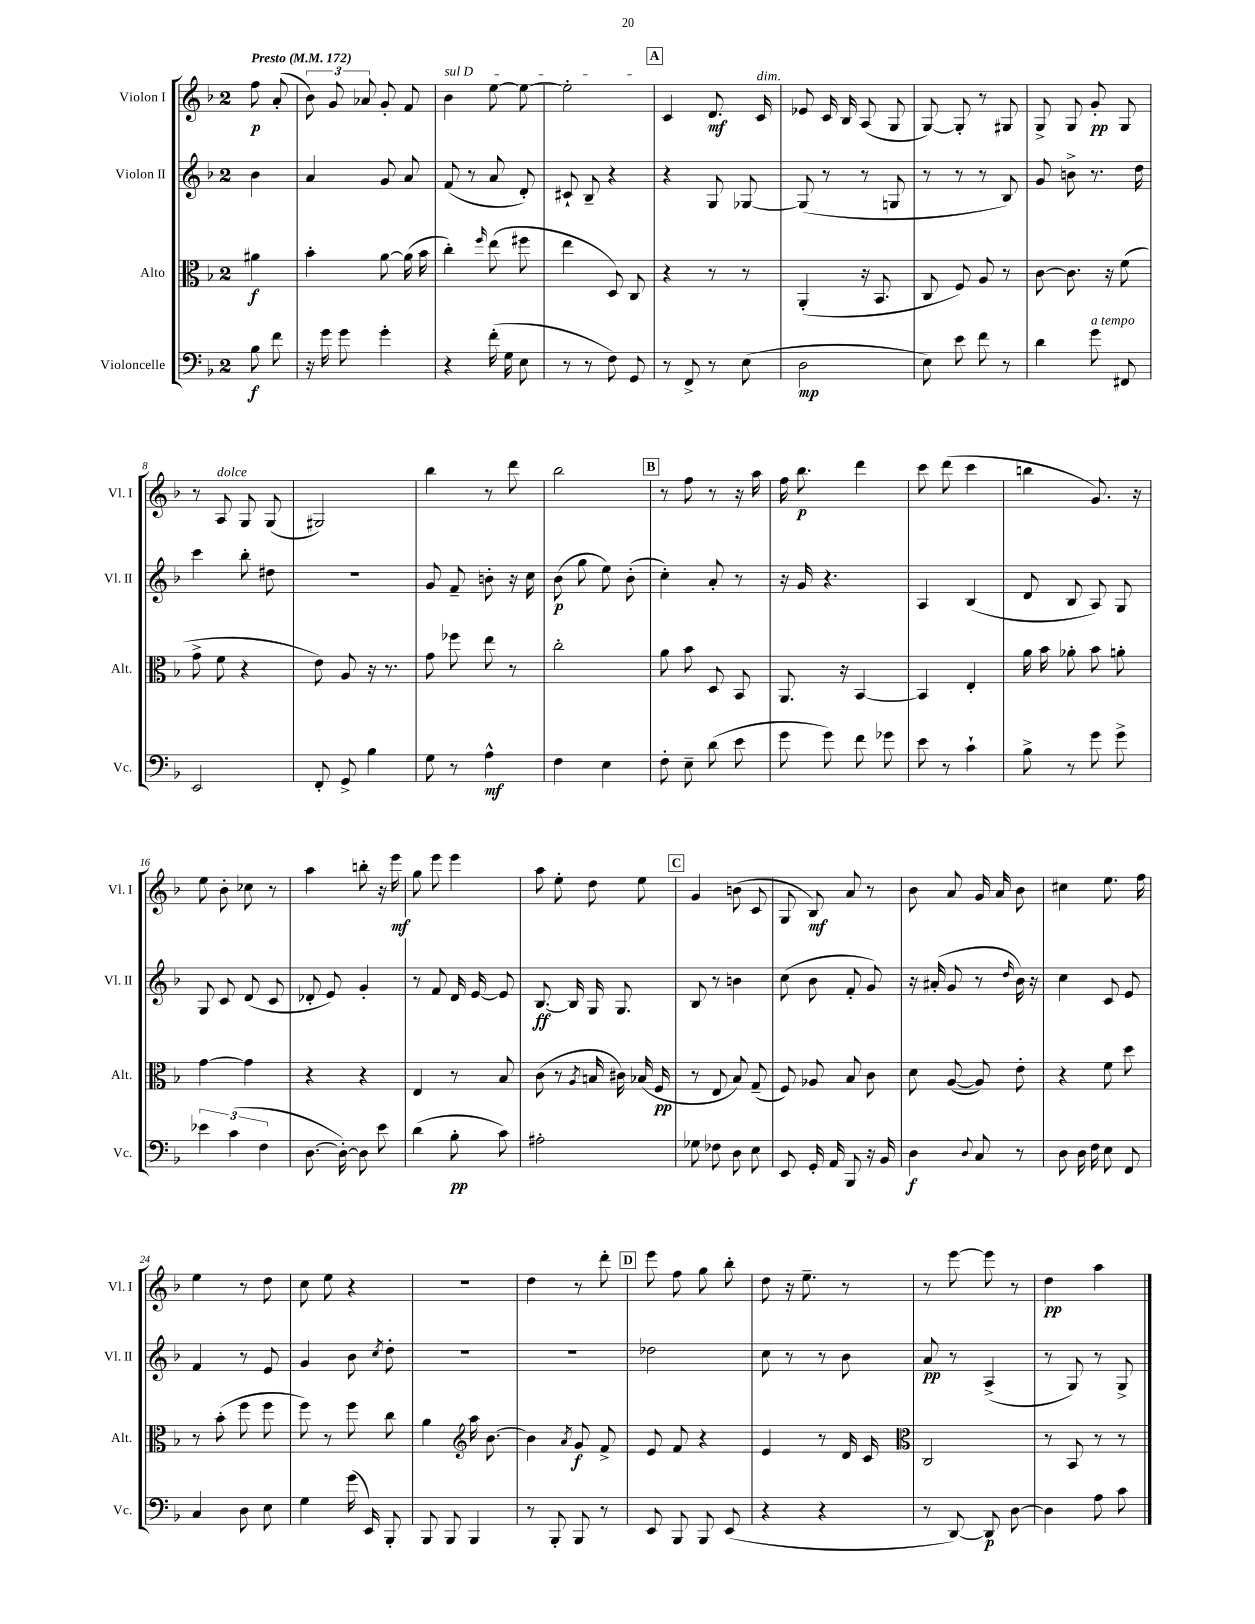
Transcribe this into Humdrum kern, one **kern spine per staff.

**kern	**dynam	**kern	**dynam	**kern	**dynam	**kern	**dynam
*part4	*part4	*part3	*part3	*part2	*part2	*part1	*part1
*staff4	*staff4	*staff3	*staff3	*staff2	*staff2	*staff1	*staff1
*I"Violoncelle	*	*I"Alto	*	*I"Violon II	*	*I"Violon I	*
*I'Vc.	*	*I'Alt.	*	*I'Vl. II	*	*I'Vl. I	*
*clefF4	*	*clefC3	*	*clefG2	*	*clefG2	*
*k[b-]	*	*k[b-]	*	*k[b-]	*	*k[b-]	*
*M2/4	*	*M2/4	*	*M2/4	*	*M2/4	*
*MM172	*	*MM172	*	*MM172	*	*MM172	*
=	=	=	=	=	=	=	=
!	!	!	!	!	!	!LO:TX:a:B:t=Presto	!
8B-\	f	4a#X\	f	4b-\	.	8ff\	p
8f\	.	.	.	.	.	(8a'/	.
=1	=1	=1	=1	=1	=1	=1	=1
16r	.	4b-'\	.	4a/	.	12b-\)	.
16g\	.	.	.	.	.	.	.
.	.	.	.	.	.	12g/	.
8g\	.	.	.	.	.	.	.
.	.	.	.	.	.	12a-X/	.
4g'\	.	[8a\	.	8g/	.	8g'/	.
.	.	(16a\]	.	8a/	.	8f/	.
.	.	16b-\	.	.	.	.	.
=2	=2	=2	=2	=2	=2	=2	=2
!	!	!	!	!	!	!LO:TX:a:i:t=sul D	!
4r	.	4cc'\)	.	(8f/	.	4b-\	.
.	.	.	.	8r	.	.	.
.	.	16qqff/	.	.	.	.	.
(16f'\	.	(8ee\	.	8a/	.	[8ee\	.
16G\	.	.	.	.	.	.	.
8E\	.	8ff#X\	.	8d'/)	.	8ee\_	.
=3	=3	=3	=3	=3	=3	=3	=3
8r	.	4ee\	.	8c#X`/	.	2ee'\]	.
8r	.	.	.	8B-~/	.	.	.
8F\)	.	8D/)	.	4r	.	.	.
8GG/	.	8C/	.	.	.	.	.
!!LO:REH:place=s1:t=A
=4	=4	=4	=4	=4	=4	=4	=4
8r	.	4r	.	4r	.	4c/	.
8FF^/	.	.	.	.	.	.	.
8r	.	8r	.	8G/	.	8.d/	mf
(8E\	.	8r	.	[8G-X/	.	.	.
!	!	!	!	!	!	!LO:TX:a:i:t=dim.	!
.	.	.	.	.	.	16c/	.
=5	=5	=5	=5	=5	=5	=5	=5
2D\	mp	(4AA'/	.	(8G-/]	.	8e-X/	.
.	.	.	.	8r	.	16c/	.
.	.	.	.	.	.	16B-/	.
.	.	16r	.	8r	.	(8A/	.
.	.	8.BB-/	.	.	.	.	.
.	.	.	.	8Gn/	.	8G/	.
=6	=6	=6	=6	=6	=6	=6	=6
8E\)	.	8C/	.	8r	.	[8G/)	.
8e\	.	8F/)	.	8r	.	8G'/]	.
8f\	.	8A/	.	8r	.	8r	.
8r	.	8r	.	8B-/)	.	8G#X/	.
=7	=7	=7	=7	=7	=7	=7	=7
4d\	.	[8c\	.	8g/	.	8G^/	.
.	.	8.c\]	.	8bn^\	.	8G/	.
!LO:TX:a:i:t=a tempo	!	!	!	!	!	!	!
8g\	.	.	.	8.r	.	8g'/	pp
.	.	16r	.	.	.	.	.
8FF#X/	.	(8f\	.	.	.	8G/	.
.	.	.	.	16dd\	.	.	.
!!LO:LB:g=z
=8	=8	=8	=8	=8	=8	=8	=8
2EE/	.	8g^\	.	4ccc\	.	8r	.
!	!	!	!	!	!	!LO:TX:a:i:t=dolce	!
.	.	8f\	.	.	.	8A/	.
.	.	4r	.	8bb-'\	.	8G/	.
.	.	.	.	8dd#X\	.	(8G/	.
=9	=9	=9	=9	=9	=9	=9	=9
8FF'/	.	8e\)	.	2r	.	2G#X/)	.
8GG^/	.	8A/	.	.	.	.	.
4B-\	.	16r	.	.	.	.	.
.	.	8.r	.	.	.	.	.
=10	=10	=10	=10	=10	=10	=10	=10
8G\	.	8g\	.	8g/	.	4bb-\	.
8r	.	8ff-X\	.	8f~/	.	.	.
4A^^\	mf	8ee\	.	8bn'\	.	8r	.
.	.	8r	.	16r	.	8ddd\	.
.	.	.	.	16cc\	.	.	.
=11	=11	=11	=11	=11	=11	=11	=11
4F\	.	2cc'\	.	(8b-\	p	2bb-\	.
.	.	.	.	8gg\	.	.	.
4E\	.	.	.	8ee\)	.	.	.
.	.	.	.	(8b-'\	.	.	.
!!LO:REH:place=s1:t=B
=12	=12	=12	=12	=12	=12	=12	=12
8F'\	.	8a\	.	4cc'\)	.	8r	.
8E~\	.	8b-\	.	.	.	8ff\	.
(8d\	.	8D/	.	8a'/	.	8r	.
8e\	.	8BB-/	.	8r	.	16r	.
.	.	.	.	.	.	16aa\	.
=13	=13	=13	=13	=13	=13	=13	=13
8g\	.	8.AA/	.	16r	.	16ff\	.
.	.	.	.	16g/	.	8.bb-\	p
8g\)	.	.	.	4.r	.	.	.
.	.	16r	.	.	.	.	.
8f\	.	[4BB-/	.	.	.	4ddd\	.
8g-X\	.	.	.	.	.	.	.
=14	=14	=14	=14	=14	=14	=14	=14
8e\	.	4BB-/]	.	4A/	.	8ccc\	.
8r	.	.	.	.	.	(8ddd\	.
4c`\	.	4E'/	.	(4B-/	.	4ccc\	.
=15	=15	=15	=15	=15	=15	=15	=15
8B-^\	.	16a\	.	8d/	.	4bbn\	.
.	.	16b-\	.	.	.	.	.
8r	.	8a-X'\	.	8B-/	.	.	.
8g\	.	8b-\	.	8A/)	.	8.g/)	.
8g^\	.	8an'\	.	8G/	.	.	.
.	.	.	.	.	.	16r	.
!!LO:LB:g=z
=16	=16	=16	=16	=16	=16	=16	=16
6e-X\	.	[4g\	.	8G/	.	8ee\	.
.	.	.	.	8c/	.	8b-'\	.
(6c\	.	.	.	.	.	.	.
.	.	4g\]	.	(8d/	.	8cc-X\	.
6F\	.	.	.	.	.	.	.
.	.	.	.	8c/	.	8r	.
=17	=17	=17	=17	=17	=17	=17	=17
[8.D\	.	4r	.	8d-X'/	.	4aa\	.
.	.	.	.	8e/)	.	.	.
16D'\_)	.	.	.	.	.	.	.
8D\]	.	4r	.	4g'/	.	8bbn'\	.
8e\	.	.	.	.	.	16r	.
.	.	.	.	.	.	16eee\	mf
=18	=18	=18	=18	=18	=18	=18	=18
(4d\	.	4E/	.	8r	.	8gg\	.
.	.	.	.	8f/	.	8eee\	.
8B-'\	pp	8r	.	16d/	.	4eee\	.
.	.	.	.	[16e/	.	.	.
8c\)	.	8B-/	.	8e/]	.	.	.
=19	=19	=19	=19	=19	=19	=19	=19
2A#X'\	.	(8c\	.	[8.B-/	ff	8aa\	.
.	.	8r	.	.	.	8ee'\	.
.	.	.	.	16B-/]	.	.	.
.	.	8qA/	.	.	.	.	.
.	.	16Bn/	.	16G/	.	8dd\	.
.	.	16c#X\)	.	8.G/	.	.	.
.	.	(16B-X/	.	.	.	8ee\	.
.	.	16F/	pp	.	.	.	.
!!LO:REH:place=s1:t=C
=20	=20	=20	=20	=20	=20	=20	=20
8G-X\	.	8r	.	8B-/	.	4g/	.
8F-X\	.	8E/	.	8r	.	.	.
8D\	.	8B-/)	.	4bn\	.	(8bn\	.
8E\	.	(8G~/	.	.	.	8c/	.
=21	=21	=21	=21	=21	=21	=21	=21
8EE/	.	8F/)	.	(8cc\	.	8G/	.
16GG'/	.	8A-X/	.	8b-\	.	8B-/)	mf
16AA/	.	.	.	.	.	.	.
8BBB-/	.	8B-/	.	8f'/	.	8a/	.
16r	.	8c\	.	8g/)	.	8r	.
16BB-/	.	.	.	.	.	.	.
=22	=22	=22	=22	=22	=22	=22	=22
4D\	f	8d\	.	16r	.	8b-\	.
.	.	.	.	(16a#X'/	.	.	.
.	.	([8A/	.	8g/	.	8a/	.
8qqD/	.	.	.	.	.	.	.
8C/	.	8A/])	.	8r	.	16g/	.
.	.	.	.	.	.	16a/	.
.	.	.	.	16qqdd/	.	.	.
8r	.	8e'\	.	16b-\)	.	8b-\	.
.	.	.	.	16r	.	.	.
=23	=23	=23	=23	=23	=23	=23	=23
8D\	.	4r	.	4cc\	.	4cc#X\	.
16D\	.	.	.	.	.	.	.
16F\	.	.	.	.	.	.	.
8E\	.	8f\	.	8c/	.	8.ee\	.
8FF/	.	8dd\	.	8e/	.	.	.
.	.	.	.	.	.	16ff\	.
!!LO:LB:g=z
=24	=24	=24	=24	=24	=24	=24	=24
4C/	.	8r	.	4f/	.	4ee\	.
.	.	(8b-'\	.	.	.	.	.
8D\	.	8ff\	.	8r	.	8r	.
8E\	.	8ff\	.	8e/	.	8dd\	.
=25	=25	=25	=25	=25	=25	=25	=25
4G\	.	8ff\)	.	4g/	.	8cc\	.
.	.	8r	.	.	.	8ee\	.
(16g\	.	8ff\	.	8b-\	.	4r	.
16EE/)	.	.	.	.	.	.	.
.	.	.	.	8qcc/	.	.	.
8BBB-'/	.	8cc\	.	8dd'\	.	.	.
=26	=26	=26	=26	=26	=26	=26	=26
8BBB-/	.	4a\	.	2r	.	2r	.
8BBB-/	.	.	.	.	.	.	.
*	*	*clefG2	*	*	*	*	*
4BBB-/	.	16aa\	.	.	.	.	.
.	.	[8.b-\	.	.	.	.	.
=27	=27	=27	=27	=27	=27	=27	=27
8r	.	4b-\]	.	2r	.	4dd\	.
8BBB-'/	.	.	.	.	.	.	.
.	.	8qa/	.	.	.	.	.
8BBB-/	.	8g/	f	.	.	8r	.
8r	.	8f^/	.	.	.	8ddd'\	.
!!LO:REH:place=s1:t=D
=28	=28	=28	=28	=28	=28	=28	=28
8EE/	.	8e/	.	2dd-X\	.	8eee\	.
8BBB-/	.	8f/	.	.	.	8ff\	.
8BBB-/	.	4r	.	.	.	8gg\	.
(8EE/	.	.	.	.	.	8bb-'\	.
=29	=29	=29	=29	=29	=29	=29	=29
4r	.	4e/	.	8cc\	.	8dd\	.
.	.	.	.	8r	.	16r	.
.	.	.	.	.	.	8.ee~\	.
4r	.	8r	.	8r	.	.	.
.	.	16d/	.	8b-\	.	8r	.
.	.	16c/	.	.	.	.	.
=30	=30	=30	=30	=30	=30	=30	=30
*	*	*clefC3	*	*	*	*	*
8r	.	2C/	.	8a/	pp	8r	.
[8DD/)	.	.	.	8r	.	[8eee\	.
8DD/]	p	.	.	(4A^/	.	8eee\]	.
[8D\	.	.	.	.	.	8r	.
=31	=31	=31	=31	=31	=31	=31	=31
4D\]	.	8r	.	8r	.	4dd\	pp
.	.	8BB-/	.	8G/)	.	.	.
8A\	.	8r	.	8r	.	4aa\	.
8c\	.	8r	.	8G^/	.	.	.
==	==	==	==	==	==	==	==
*-	*-	*-	*-	*-	*-	*-	*-
